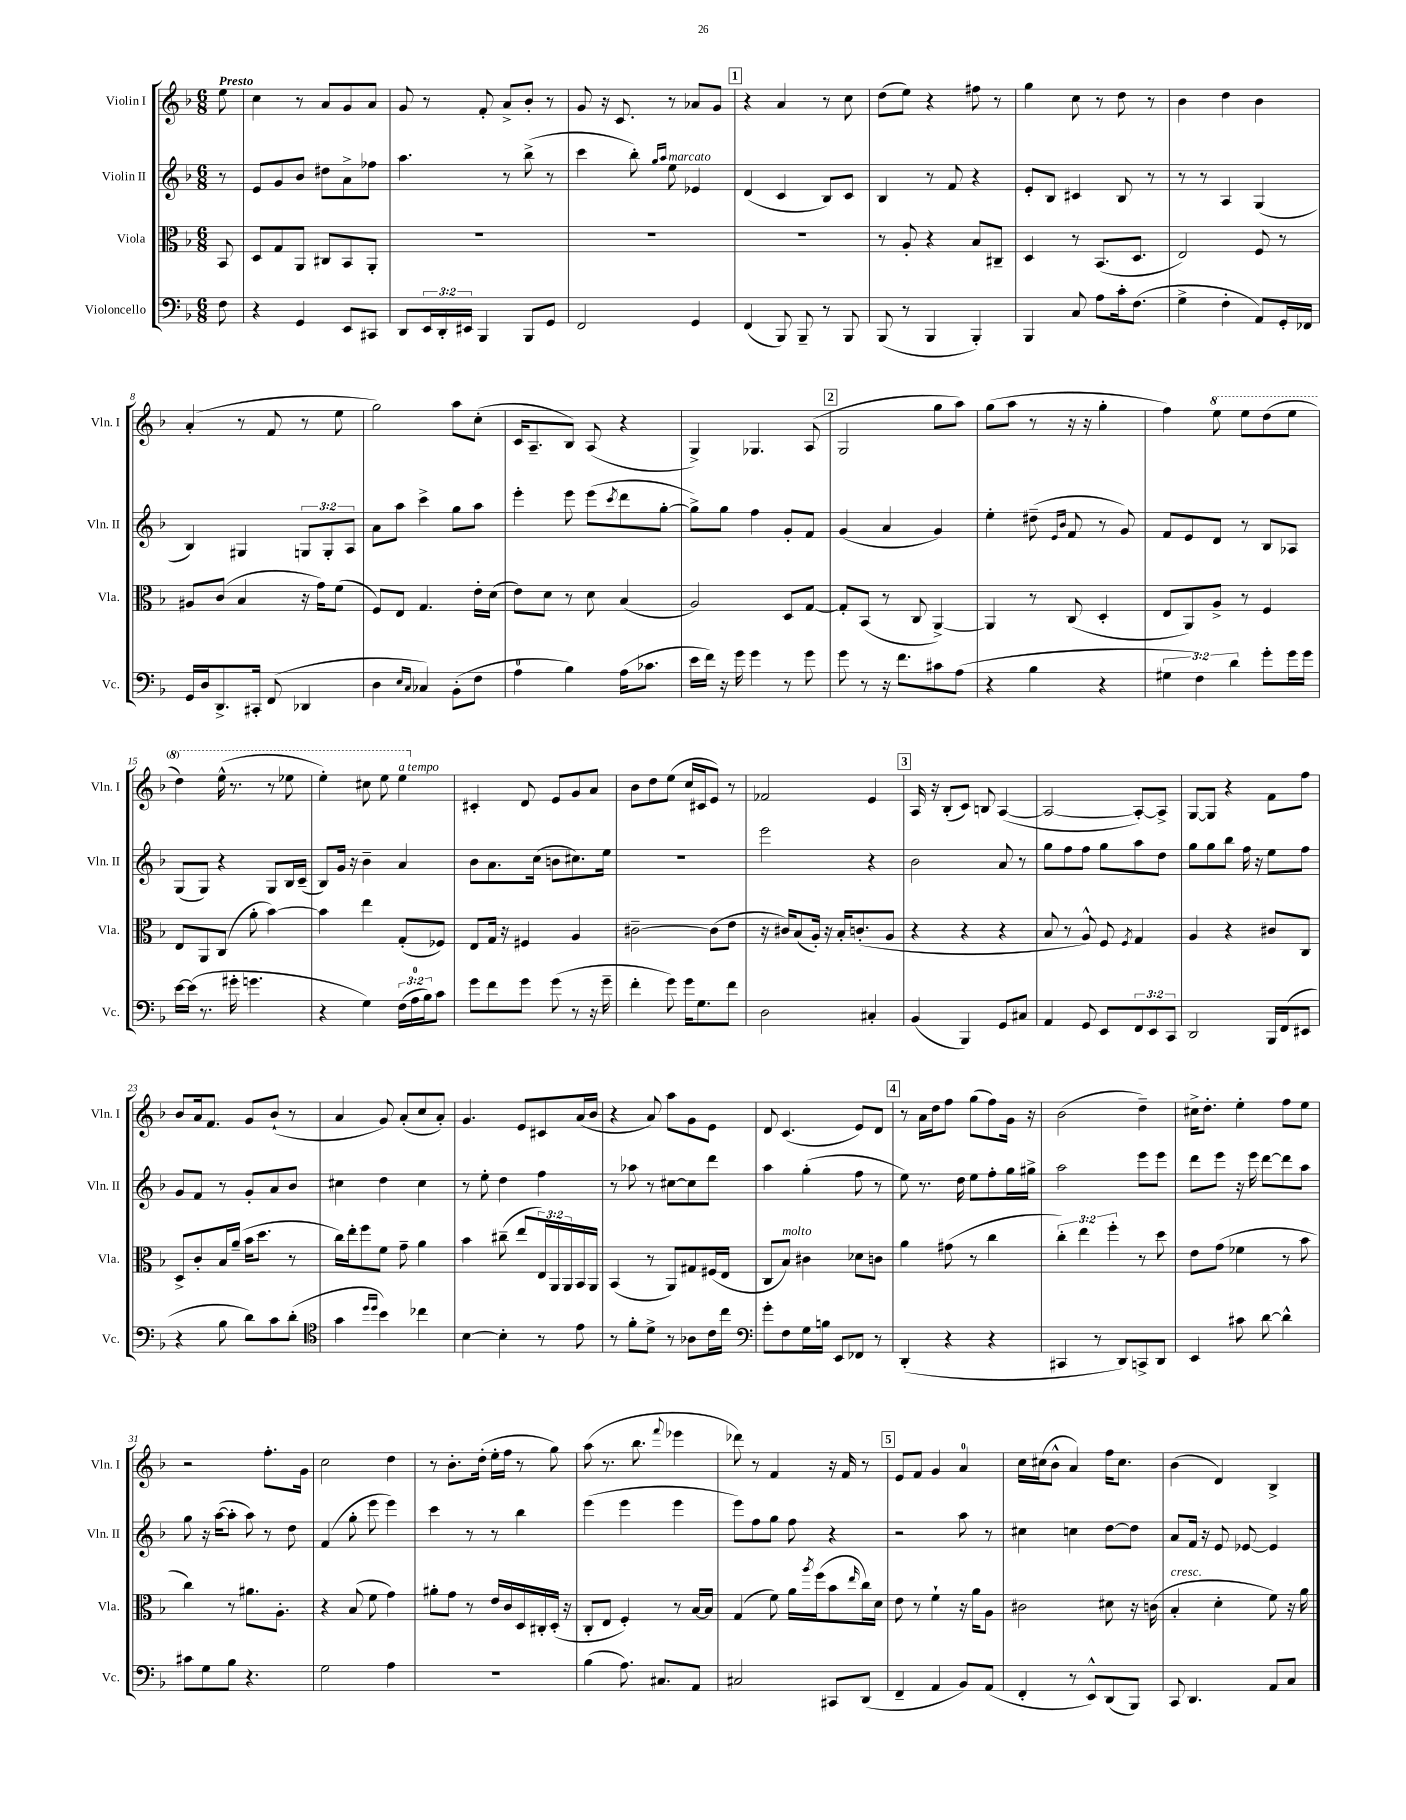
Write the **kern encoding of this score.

**kern	**kern	**kern	**kern
*part4	*part3	*part2	*part1
*staff4	*staff3	*staff2	*staff1
*I"Violoncello	*I"Viola	*I"Violin II	*I"Violin I
*I'Vc.	*I'Vla.	*I'Vln. II	*I'Vln. I
*clefF4	*clefC3	*clefG2	*clefG2
*k[b-]	*k[b-]	*k[b-]	*k[b-]
*M6/8	*M6/8	*M6/8	*M6/8
=	=	=	=
!	!	!	!LO:TX:a:B:t=Presto
8F\	8BB-/	8r	8ee\
=1	=1	=1	=1
4r	8D/L	8e/L	4cc\
.	8G/	8g/	.
4GG/	8AA/J	8b-/J	8r
.	8C#X/L	8dd#X\L	8a/L
8EE/L	8BB-/	8a^\	8g/
8CC#X/J	8AA'/J	8ff-X\J	8a/J
=2	=2	=2	=2
8DD/L	2.r	4.aa\	8g/
24EE/L	.	.	8r
24DD'/	.	.	.
24EE#X/JJ	.	.	.
4BBB-/	.	.	8f'/
.	.	8r	8a^/L
8BBB-/L	.	(8bb-^\	8b-'/J
8GG/J	.	8r	8r
=3	=3	=3	=3
2FF/	2.r	4ccc\	8g/
.	.	.	16r
.	.	.	8.c/
.	.	8bb-'\)	.
.	.	16qqgg/LL	.
.	.	16qqaa/JJ	.
!	!	!LO:TX:a:i:t=marcato	!
.	.	8ee\	8r
4GG/	.	4e-X/	8a-X/L
.	.	.	8g/J
!!LO:REH:place=s1:t=1
=4	=4	=4	=4
(4FF/	2.r	(4d/	4r
8BBB-/)	.	4c/	4a/
8BBB-~/	.	.	.
8r	.	8B-/L)	8r
8BBB-/	.	8c/J	8cc\
=5	=5	=5	=5
(8BBB-/	8r	4B-/	(8dd\L
8r	8A'/	.	8ee\J)
4BBB-/	4r	8r	4r
.	.	8f/	.
4BBB-'/)	8B-/L	4r	8ff#X\
.	8C#X~/J	.	8r
=6	=6	=6	=6
4BBB-/	4D/	8e'/L	4gg\
.	.	8B-/J	.
8C/	8r	4c#X/	8cc\
8A\L	(8.BB-/L	.	8r
16c'\k	.	8B-/	8dd\
(8.F\J	8.D/J	.	.
.	.	8r	8r
=7	=7	=7	=7
4G^\	2E/)	8r	4b-\
.	.	8r	.
4F'\	.	4A/	4dd\
8AA/L)	8F/	(4G/	4b-\
16GG'/L	8r	.	.
16FF-X/JJ	.	.	.
!!LO:LB:g=z
=8	=8	=8	=8
16GG/LL	8A#X/L	4B-/)	(4a'/
16D/J	.	.	.
8.DD^/	(8c/J	.	.
.	4B-/	4G#X/	8r
16CC#X'/Jk	.	.	.
(8FF/	.	.	8f/
4DD-X/	16r	12Gn/L	8r
.	16g\KL)	.	.
.	.	12G'/	.
.	(8f\J	.	8ee\
.	.	12A/J	.
=9	=9	=9	=9
4D\	8F/L)	8a\L	2gg\)
.	8E/J	8aa\J	.
16qqE/LL	.	.	.
16qqC/JJ	.	.	.
4C-X/)	4.G/	4ccc^\	.
(8BB-'\L	.	8gg\L	8aa\L
8F\J	16e'\LL	8aa\J	(8cc'\J
.	(16d\JJ	.	.
=10	=10	=10	=10
4A\	8e\L)	4eee'\	16c/KL
.	.	.	8.A~/
.	8d\J	.	.
4B-\)	8r	8eee\	8B-/J)
.	8d\	(8eee\L	(8A/
.	.	8qccc/	.
(16A\KL	(4B-/	8ddd\	4r
8.c-X\J	.	.	.
.	.	[8gg'\J	.
=11	=11	=11	=11
16e\LL	2A/)	8gg^\L])	4G^/)
16f\JJ)	.	.	.
16r	.	8gg\J	.
16g\	.	.	.
4g\	.	4ff\	4.G-X/
8r	8D/L	8g'/L	.
8g\	[8G/J	8f/J	(8A/
!!LO:REH:place=s1:t=2
=12	=12	=12	=12
8g\	8G'/L]	(4g/	2G/
8r	(8BB-/J	.	.
16r	8r	4a/	.
8.f\L	.	.	.
.	8C/	.	.
8c#X\	[4AA^/)	4g/)	8gg\L
(8A\J	.	.	8aa\J)
=13	=13	=13	=13
4r	4AA/]	4ee'\	(8gg\L
.	.	.	8aa\J
4B-\	8r	(8dd#X~\	8r
.	.	16qqe/LL	.
.	.	16qqb-/JJ	.
.	(8C/	8f/	16r
.	.	.	16r
4r	4D'/	8r	4gg'\
.	.	8g/)	.
=14	=14	=14	=14
6G#X\	8E/L	8f/L	4ff\)
.	8AA/)	8e/	.
6F\)	.	.	.
*	*	*	*8va
.	8A^/J	8d/J	8eee\
6d\	.	.	.
.	8r	8r	8eee\L
8g'\L	4F/	8B-/L	(8ddd\
16g\L	.	8A-X/J	8eee\J
16g\JJ	.	.	.
!!LO:LB:g=z
=15	=15	=15	=15
[16e\LL	8E/L	(8G/L	4ddd\)
(16e\JJ]	.	.	.
8.r	8AA/	8G/J)	.
.	(8C/J	4r	(16eee^^\
16g#X'\	.	.	8.r
4.gn\	8a'\	.	.
.	[4b-\)	8G/L	8r
.	.	16B-/L	8eee-X\
.	.	(16c~/JJ	.
=16	=16	=16	=16
4r	4b-\]	8B-/L)	4eee'\)
.	.	16g/Jk	.
.	.	16r	.
4G\)	4ee\	4b-~\	8ccc#X\
.	.	.	8eee\
!	!	!	!LO:TX:a:i:t=a tempo
(24F\LL	(8G'/L	4a/	4eee\
24A\	.	.	.
24B-\J)	.	.	.
8c\J	8F-X/J)	.	.
=17	=17	=17	=17
*	*	*	*X8va
8g\L	8E/L	8b-\L	4c#X'/
8f\	16G/Jk	8.a\	.
.	16r	.	.
8g\J	4F#X/	.	8d/
.	.	(16cc\Jk	.
(8g\	.	8bn\L	8e/L
8r	4A/	8.cc#X\)	8g/
16r	.	.	8a/J
16g~\	.	16ee\Jk	.
=18	=18	=18	=18
4f'\	[2c#X~\	2.r	8b-\L
.	.	.	8dd\
8g\)	.	.	(8ee\J
16g\KL	.	.	16cc/LL
8.G\	.	.	16c#X/J
.	(8c#\L]	.	8e/J)
8f\J	8e\J	.	8r
=19	=19	=19	=19
2D\	16r	2eee\	2f-X/
.	16c#X/KL)	.	.
.	(8B-/	.	.
.	16A'/Jk)	.	.
.	16r	.	.
.	16B-'/KL	.	.
.	(8.cn'/	.	.
4C#X'/	.	4r	4e/
.	8A/J	.	.
!!LO:REH:place=s1:t=3
=20	=20	=20	=20
(4BB-/	4r	2b-\	16A/
.	.	.	16r
.	.	.	(8B-'/L
4BBB-/)	4r	.	8c/J)
.	.	.	8Bn/
8GG/L	4r	8a/	([4A/
8C#X/J	.	8r	.
=21	=21	=21	=21
4AA/	8B-/	8gg\L	2A/_
.	8r	8ff\	.
8GG/	8A^^/)	8ff\J	.
8EE/L	8F/	8gg\L	.
.	8qF/	.	.
12FF/	4G/	8aa\	8A'/L_)
12EE/	.	.	.
.	.	8dd\J	8A^/J]
12CC/J	.	.	.
=22	=22	=22	=22
2DD/	4A/	8gg\L	[8G/L
.	.	8gg\	8G/J]
.	4r	8bb-\J	4r
.	.	16ff\	.
.	.	16r	.
16BBB-/LL	8c#X/L	8ee\L	8f\L
(16FF/J	.	.	.
8EE#X/J	8C/J	8ff\J	8ff\J
!!LO:LB:g=z
=23	=23	=23	=23
4r	8D^/L	8g/L	8b-/L
.	8c'/	8f/J	16a/k
.	.	.	8.f/J
8B-\	16B-/L	8r	.
.	(16a~/JJ	.	.
8d\L)	16b-\KL	8g'/L	8g/L
.	8.dd\J	.	.
8c\	.	8a/	(8b-`/J
(8d'\J	8r	8b-/J	8r
=24	=24	=24	=24
*clefC4	*	*	*
4g\	16cc\LL)	4cc#X\	4a/
.	16ee'\J	.	.
.	8ff\	.	.
16qqdd/LL	.	.	.
16qqdd/JJ	.	.	.
4b-\)	8f\J	4dd\	8g/)
.	8g~\	.	(8a'/L
4cc-X\	4a\	4cc#\	8cc/
.	.	.	8a'/J)
=25	=25	=25	=25
[4B-\	4b-\	8r	4.g/
.	.	8ee'\	.
4B-'\]	(8cc#X~\	4dd\	.
.	8ee/L	.	8e/L
8r	24E/L)	4ff\	8c#X/
.	24AA/	.	.
.	24AA/	.	.
8e\	16BB-/	.	(16a/L
.	16AA/JJ	.	16b-/JJ
=26	=26	=26	=26
8r	(4BB-/	8r	4r
8f'\L	.	8aa-X\	.
8d^\J	8r	8r	8a/)
8r	8AA/L)	[8cc#X\L	8aa\L
8A-X\L	8G#X/	8cc#\]	8g\
16c\L	(16F#X/L	8ddd\J	8e\J
16cc\JJ	16E/JJ	.	.
=27	=27	=27	=27
*clefF4	*	*	*
8g'\L	8C/L	4aa\	8d/
!	!LO:TX:a:i:t=molto	!	!
8F\	8B-/J)	.	(4.c/
16G\L	4c#X\	(4gg'\	.
16Bn\JJ	.	.	.
8EE/L	.	.	.
8FF-X/J	8d-X\L	8ff\	8e/L)
8r	8cn\J	8r	8d/J
!!LO:REH:place=s1:t=4
=28	=28	=28	=28
(4DD'/	4a\	8ee\)	8r
.	.	8.r	16a\LL
.	.	.	16dd\J
4r	(8g#X\	.	8ff\J
.	.	16dd\	.
.	8r	8ee\L	(8gg\L
4r	4cc\	8ff'\	8ff\)
.	.	16gg\L	16g\Jk
.	.	16gg#X^\JJ	16r
=29	=29	=29	=29
4CC#X/	6cc'\)	2aa\	(2b-\
.	6ee\	.	.
8r	.	.	.
.	6ff'\	.	.
8DD/L)	.	.	.
8CCn^/	8r	8eee\L	4dd~\)
8DD/J	8dd\	8eee\J	.
=30	=30	=30	=30
4EE/	8e\L	8ddd\L	16cc#X^\KL
.	.	.	8.dd'\J
.	(8g\J	8eee\J	.
8c#X\	4f-X\	16r	4ee'\
.	.	16eee\	.
[8d\	.	[8ddd\L	.
4d^^\]	8r	8ddd\]	8ff\L
.	8b-\	8aa\J	8ee\J
!!LO:LB:g=z
=31	=31	=31	=31
8c#X\L	4cc\)	8gg\	2r
8G\	.	16r	.
.	.	([16aa\KL	.
8B-\J	8r	8aa'\J]	.
4.r	8.a#X\L	8aa\)	.
.	.	8r	8.ff'\L
.	8.A'\J	.	.
.	.	8dd\	.
.	.	.	16g\Jk
=32	=32	=32	=32
2G\	4r	(4f/	2cc\
.	(8B-/	8gg'\	.
.	8f\	8eee\	.
4A\	4g\)	4eee\)	4dd\
=33	=33	=33	=33
2.r	8a#X'\L	4ccc\	8r
.	8g\J	.	8.b-'\L
.	8r	8r	.
.	.	.	(16dd'\Jk
.	16e/LL	8r	16ee'\LL
.	16c/	.	16ff\JJ
.	16D/	4bb-\	8r
.	16C#X'/	.	.
.	(16D'/JJ	.	8gg\)
.	16r	.	.
=34	=34	=34	=34
(4B-\	8C'/L	(4eee\	(8aa\
.	8E/J	.	8.r
8.A\)	4F'/)	4eee\	.
.	.	.	8.bb-\
8.C#X/L	.	.	.
.	.	.	8qqfff/
.	8r	4eee\	4eee-X\
8AA/J	[16B-/LL	.	.
.	16B-/JJ]	.	.
=35	=35	=35	=35
2C#X/	(4G/	8eee\L)	8ddd-X\)
.	.	8ff\	8r
.	8f\)	8gg\J	4f/
.	16a\LL	8ff\	.
.	8qaa/	.	.
.	(16ff\J	.	.
8CC#X/L	8b-\	4r	16r
.	.	.	16f/
.	16qqee/	.	.
(8DD/J	16cc\L)	.	8r
.	16d\JJ	.	.
!!LO:REH:place=s1:t=5
=36	=36	=36	=36
4FF~/	8e\	2r	8e/L
.	8r	.	8f/J
4AA/	4f`\	.	4g/
8BB-/L)	16r	8aa\	4a/
.	16a\KL	.	.
(8AA/J	8A\J	8r	.
=37	=37	=37	=37
4FF'/	2c#X\	4cc#X\	16cc\LL
.	.	.	(16cc#X\J
.	.	.	8b-^^\J
8r	.	4ccn\	4a/)
8EE^^/L)	.	.	.
(8DD/	8d#X\	[8dd\L	16ff\KL
.	.	.	8.cc#\J
8BBB-/J)	16r	8dd\J]	.
.	(16cn\	.	.
=38	=38	=38	=38
!	!LO:TX:a:i:t=cresc.	!	!
8CC/	4B-'/	8a/L	(4b-\
4.DD/	.	16f/Jk	.
.	.	16r	.
.	4d'\	8e/	4d/)
.	.	[8e-X/	.
8AA/L	8f\)	4e-/]	4B-^/
8C/J	16r	.	.
.	16a\	.	.
==	==	==	==
*-	*-	*-	*-
